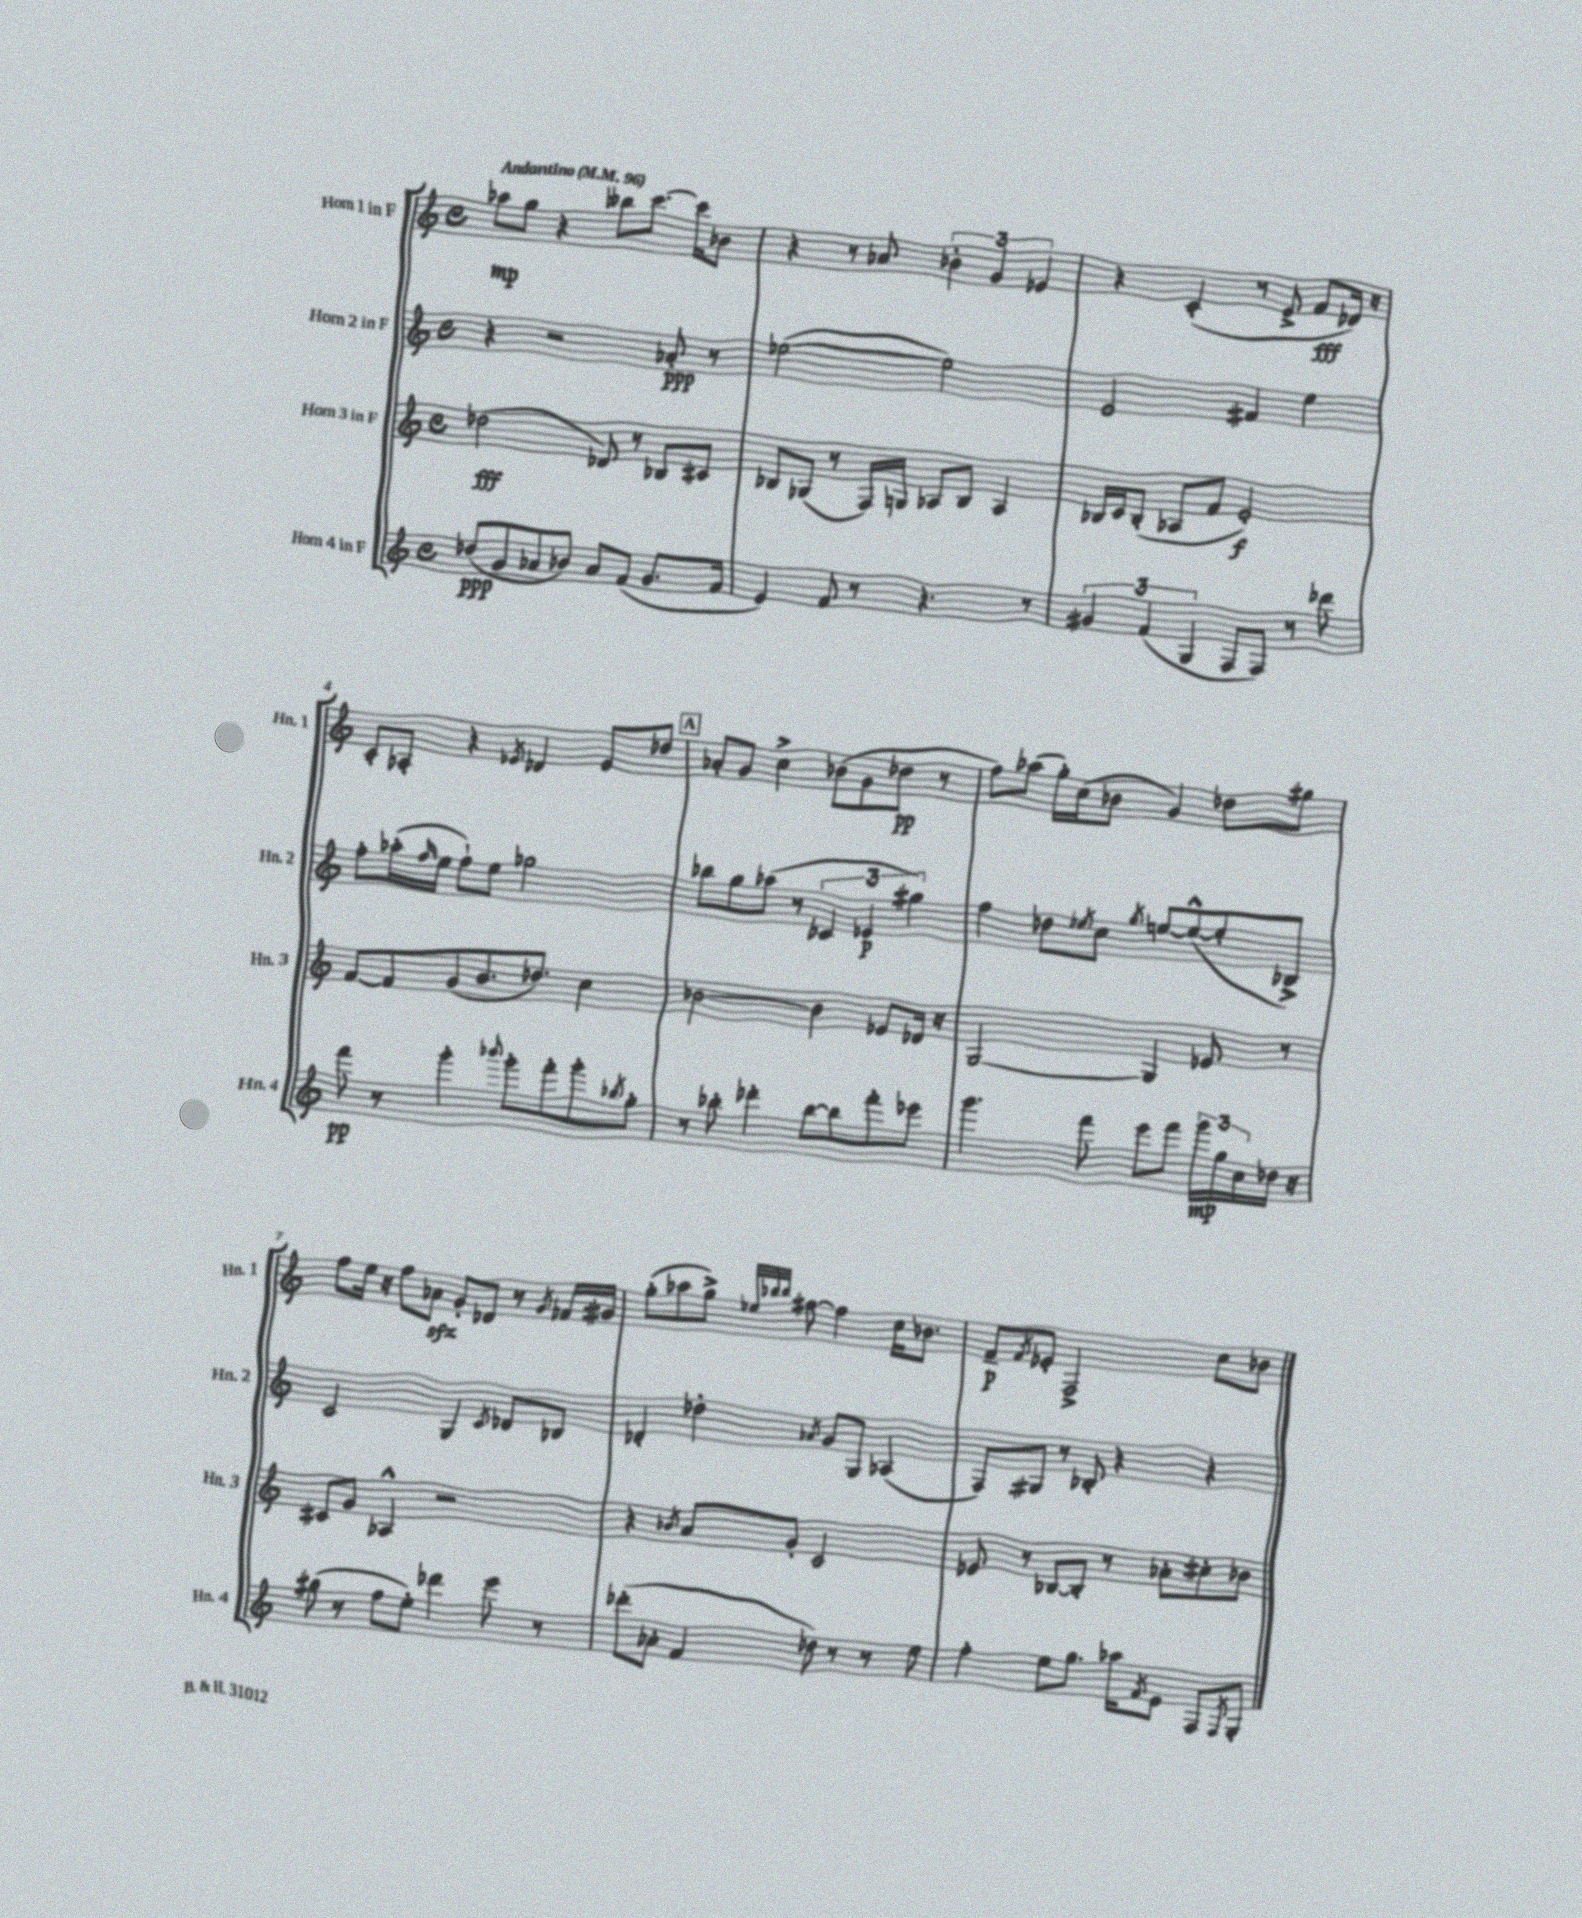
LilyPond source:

<<
\new StaffGroup <<
\new Staff = "s0" \with { instrumentName = "Horn 1 in F" shortInstrumentName = "Hn. 1" } {
    \clef treble \key c \major \defaultTimeSignature \time 4/4 \tempo "Andantino" 4 = 96
    aes''8\mp g''8 r4 beses''8 c'''8.~ c'''16 bes'8 |
    r4 r8 aes'8 \tuplet 3/2 { bes'4-. g'4 ees'4 } |
    r4 c'4-.( r8 e'8-> f'8\fff des'16) r16 |
    c'8-. aes8-. r4 \acciaccatura { ees'8 } des'4 ees'8 des''8 |
    \mark \markup { \box "A" } aes'8-. g'8 c''4-> bes'8( g'8 des''8\pp r8 |
    f''8) aes''8( g''16-.) c''16( bes'8 g'4) des''8 gis''8 |
    f''8 e''16 r16 f''8 aes'8\sfz g'8-. des'8 r8 \acciaccatura { g'8 } fes'16 gis'16 |
    g''8-.( aes''8 g''8->) \grace { ees''32 bes''32 bes''32 } fis''8~ fis''4 c''16 bes'8. |
    f'8--\p \acciaccatura { f'8 } ees'8-. f2-> c''8 bes'8 \bar "|." |
}
\new Staff = "s1" \with { instrumentName = "Horn 2 in F" shortInstrumentName = "Hn. 2" } {
    \clef treble \key c \major \defaultTimeSignature \time 4/4
    r4 r2 aes'8-.\ppp r8 |
    ees''2~( ees''2) |
    e'2 fis'4 e''4 |
    f''8-. aes''16-.( \grace { f''16 } e''16 f''8-!) e''8 ges''2 |
    \mark \markup { \box "A" } bes''8 g''8 aes''8( r8 \tuplet 3/2 { ces'4 ees'4\p gis''4) } |
    f''4 des''8 \acciaccatura { ees''8 } c''8 \acciaccatura { g''8 } e''8~ e''8~-^( e''8-. bes8->) |
    c'2 g4 \acciaccatura { c'8 } des'8 bes8 |
    des'4-. des''4-. \acciaccatura { aes'8 } g'8 g8 aes4( |
    f8) gis8 r8 bes8-. r4 r4 \bar "|." |
}
\new Staff = "s2" \with { instrumentName = "Horn 3 in F" shortInstrumentName = "Hn. 3" } {
    \clef treble \key c \major \defaultTimeSignature \time 4/4
    des''2\fff( des'8) r8 bes8 cis'8 |
    bes8 ges8( r8 f16) g16 aes8 bes8 aes4 |
    bes16 c'16 bes8-.( aes8 f'8 e'2-.\f) |
    f'8~ f'8 g'8( b'8. des''8.) c''4 |
    \mark \markup { \box "A" } bes'2~ bes'4 ees'8 des'16 r16 |
    g2~ g4 ees'8 r8 |
    cis'8 g'8 aes4-^ r2 |
    r4 \acciaccatura { bes'8 } a'8 g'8-. c'2 |
    ees'8 r8 bes8~ bes8-. r8 aes'8-. cis''8-. bes'8 \bar "|." |
}
\new Staff = "s3" \with { instrumentName = "Horn 4 in F" shortInstrumentName = "Hn. 4" } {
    \clef treble \key c \major \defaultTimeSignature \time 4/4
    des''8\ppp( g'8 aes'8 bes'8) aes'8 f'8( g'8. f'16 |
    e'4) f'8 r8 r4. r8 |
    \tuplet 3/2 { gis'4 f'4( g4 } f8 f8) r8 des'''8 |
    f'''8\pp r8 g'''4-. \appoggiatura { bes'''8 } g'''8-. f'''8-. g'''8-. \acciaccatura { bes''8 } g''8-. |
    \mark \markup { \box "A" } r8 bes''8-. des'''4-. bes''8~ bes''8 f'''8-. ees'''8 |
    g'''4. f'''8 e'''8 f'''8 \tuplet 3/2 { g'''16\mp g''16 c''16 } des''16 r16 |
    gis''8( r8 f''8 e''8-.) des'''4 e'''8 r8 |
    des'''8-.( aes'8-. f'4 des''8) r8 r8 e''8 |
    f''4-. e''8 g''8. aes''16 \acciaccatura { f'8 } e'8 f8 \acciaccatura { f8 } g8-. \bar "|." |
}
>>
>>
